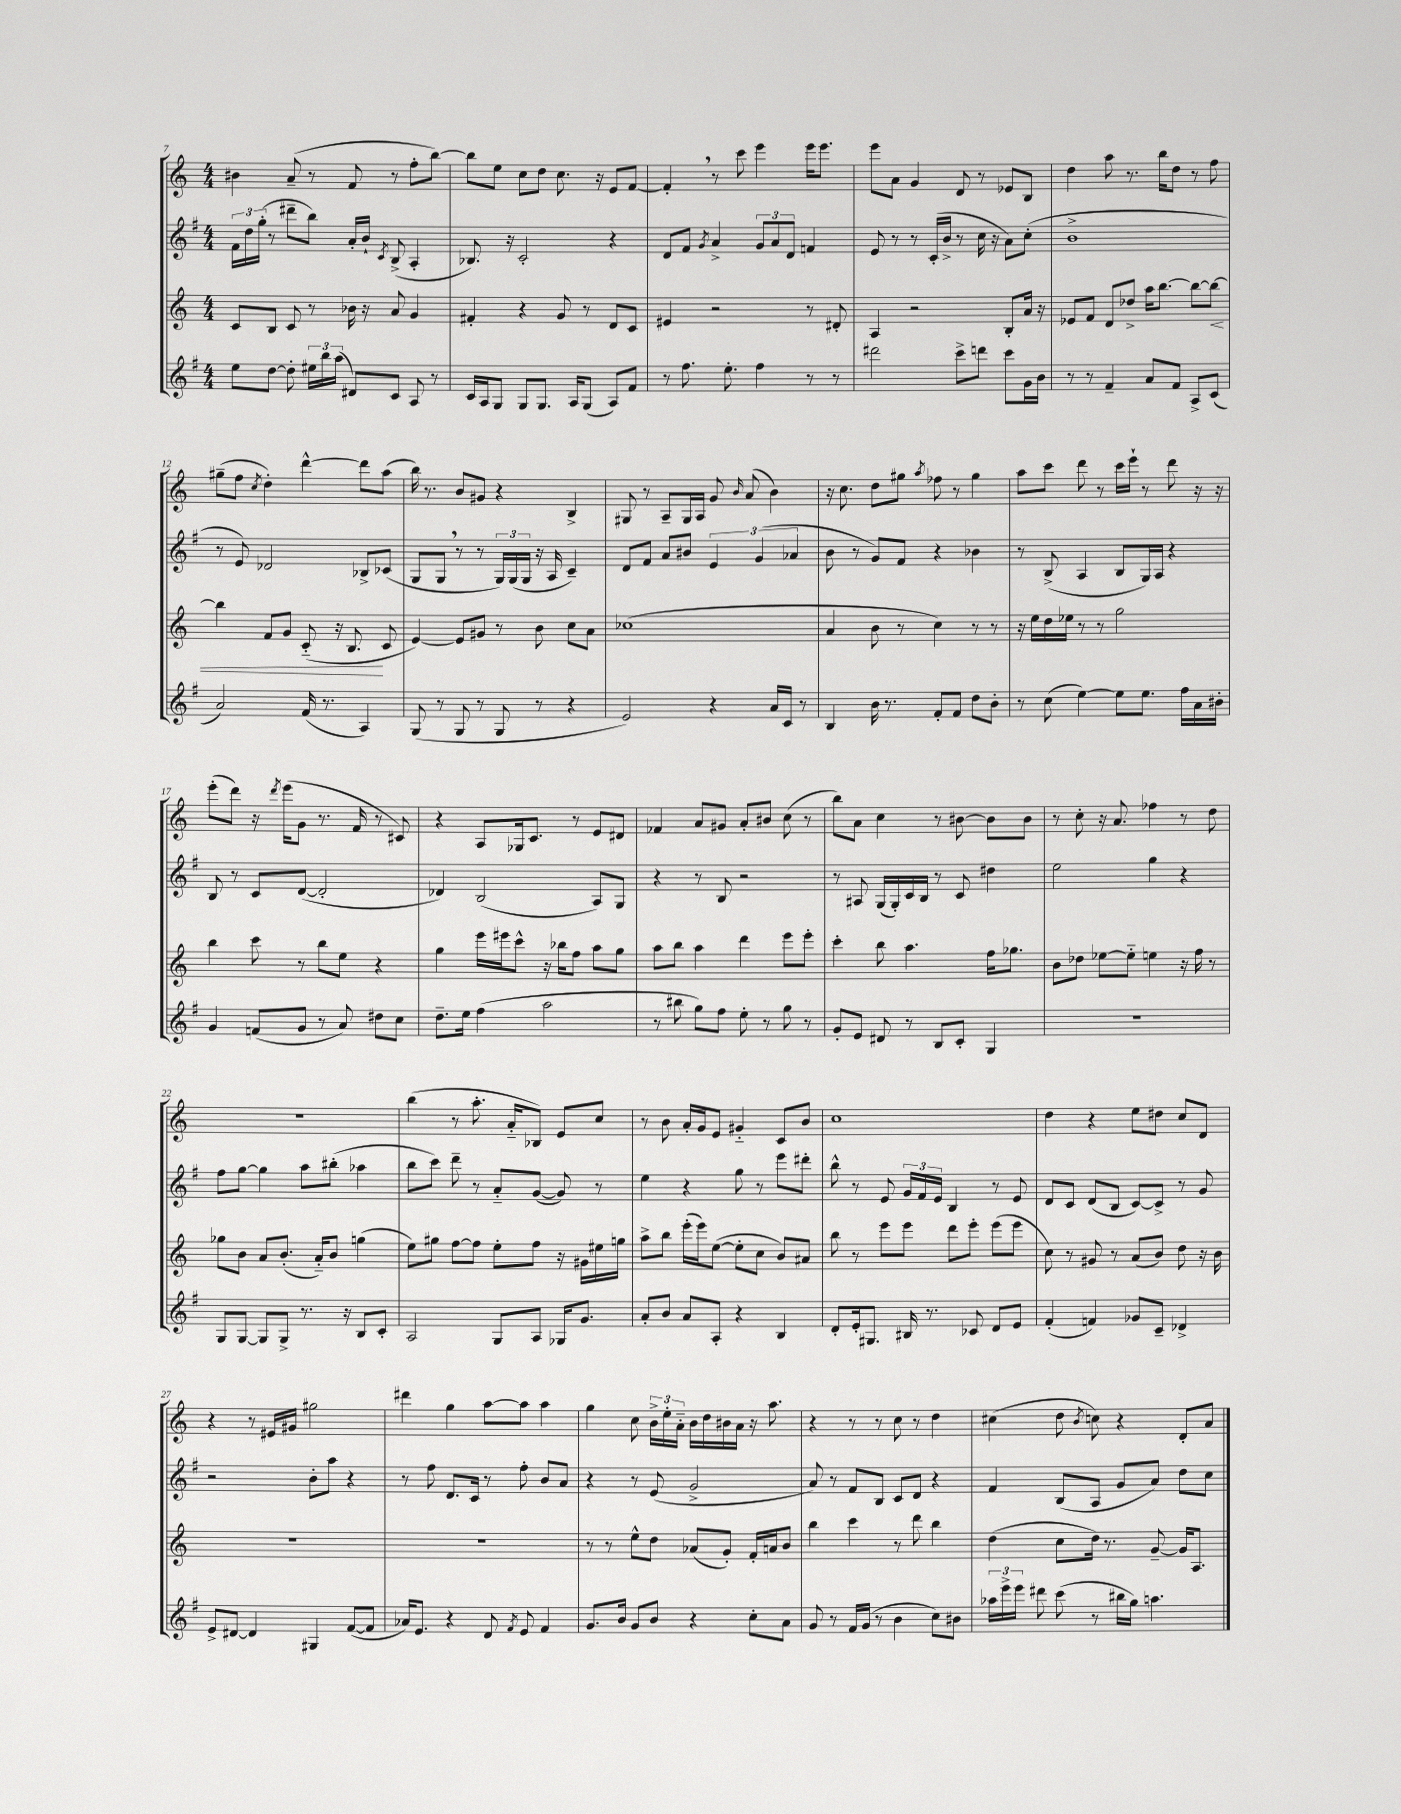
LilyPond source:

<<
\new StaffGroup <<
\new Staff = "s0" {
    \clef treble \key c \major \numericTimeSignature \time 4/4
    \autoBeamOff bis'4 a'8--( r8 f'8 r8 f''8[-. b''8]~) |
    b''8[ e''8] c''8[ d''8] c''8. r16 e'8[ f'8]~ |
    f'4-. \breathe r8 c'''8 e'''4 e'''16[ e'''8.] |
    e'''8[ a'8] g'4 d'8 r8 ees'8[ b8] |
    d''4 a''8 r8. b''16[ d''8] r8 f''8 |
    gis''8[--( f''8] \acciaccatura { c''8 } d''4-.) d'''4~-^ d'''8[ a''8]( |
    b''16) r8. b'8[ gis'8] r4 b4-> |
    gis8 r8 a8[-- gis16 a16] g'8 \grace { b'16 } a'8( b'4) |
    r16 c''8. d''8[ gis''8] \acciaccatura { a''8 } fes''8 r8 gis''4 |
    a''8[ c'''8] d'''8 r8 c'''16[ e'''16]-! r8 d'''8 r16 r16 |
    e'''8[-.( d'''8]) r16 \acciaccatura { d'''8 } e'''16[( g'8] r8. f'16 r8 cis'8) |
    r4 a8[ ges16 c'8.] r8 e'8[ dis'8] |
    fes'4 a'8[ gis'8] a'8[-. bis'8] c''8( r8 |
    b''8[) a'8] c''4 r8 bis'8~ bis'8[ bis'8] |
    r8 c''8-. r16 a'8. fes''4 r8 d''8 |
    R1 |
    b''4( r8 a''8.-. a'16[-_ bes8]) e'8[ c''8] |
    r8 b'8 a'16[-. g'16 e'8] gis'4-_ c'8[ b'8] |
    c''1 |
    d''4 r4 e''8[ dis''8] c''8[ d'8] |
    r4 r8 eis'16[ gis'16] gis''2 |
    dis'''4 g''4 a''8[~ a''8] a''4 |
    g''4 c''8 \tuplet 3/2 { b'16[-> e''16-. a'16]-_ } b'16[ d''16 bis'16 a'16] r16 a''8. |
    r4 r8 r8 c''8 r8 d''4 |
    cis''4( d''8 \acciaccatura { b'8 } c''8) r4 d'8[-. a'8] \bar "|." |
}
\new Staff = "s1" {
    \clef treble \key g \major \numericTimeSignature \time 4/4
    \autoBeamOff \tuplet 3/2 { fis'16[ d''16 g''16]-.( } r8 dis'''8[-- b''8]) a'16[-. b'16]-! \acciaccatura { c'8 } b8->( a4-. |
    bes8.) r16 c'2-. r4 |
    d'8[ fis'8] \acciaccatura { g'8 } a'4-> \tuplet 3/2 { g'8[ a'8 d'8] } f'4 |
    e'8 r8 r8 c'16[-.( b'16]-> r8 c''16 r16 a'8[) c''8]-.( |
    b'1-> |
    r8 e'8) des'2 bes8[-> ces'8]( |
    g8[ g8] \breathe r8 r8 \tuplet 3/2 { g16[) g16( g16] } r16 a16 c'4--) |
    d'8[ fis'8] a'8[ bis'8] \tuplet 3/2 { e'4 g'4( aes'4 } |
    b'8 r8 g'8[) fis'8] r4 bes'4 |
    r8 b8->( a4 b8[ g16) a16] r4 |
    b8 r8 c'8[ d'8]~( d'2-. |
    des'4) b2( a8[) g8] |
    r4 r8 b8 r2 |
    r8 ais8 g16[( g16-.) c'16 b16] r8 c'8 dis''4 |
    e''2 g''4 r4 |
    fis''8[ g''8]~ g''4 a''8[ bis''8]-.( aes''4 |
    b''8[ c'''8]) d'''8-- r8 a'8[-_ g'8]~( g'8) r8 |
    e''4 r4 g''8 r8 e'''8[ dis'''8]-. |
    b''8-^ r8 e'8 \tuplet 3/2 { g'16[ fis'16 e'16] } b4 r8 e'8 |
    d'8[ c'8] d'8[( b8] c'8[~) c'8]-> r8 g'8 |
    r2 b'8[-. a''8] r4 |
    r8 fis''8 d'8.[ c'16] r8 fis''8-. b'8[ a'8] |
    r4 r8 e'8( g'2-> |
    a'8) r8 fis'8[ b8] c'8[ d'8] r4 |
    fis'4 b8[( a8] g'8[ a'8]) d''8[ c''8] \bar "|." |
}
\new Staff = "s2" {
    \clef treble \key c \major \numericTimeSignature \time 4/4
    \autoBeamOff c'8[ b8] c'8 r8 bes'16 r16 a'8 g'4 |
    fis'4-. r4 g'8 r8 d'8[ c'8] |
    eis'4 r2 r8 dis'8-. |
    a4 r2 b8[-. a'16] r16 |
    ees'8[ f'8] d'8[ des''8]-> a''16[ b''8.]~ b''8[~ b''8]~\< |
    b''4 f'8[ g'8] c'8-_( r16 b8.\! c'8 |
    e'4~) e'8[ gis'8] r8 b'8 c''8[ a'8] |
    ces''1( |
    a'4 b'8 r8 c''4) r8 r8 |
    r16 e''16[ d''16 ees''16] r8 r8 g''2 |
    b''4 c'''8 r8 b''8[ e''8] r4 |
    g''4 e'''16[ eis'''16 c'''8]-^ r16 bes''16[ f''8] a''8[ g''8] |
    a''8[ b''8] a''4 d'''4 e'''8[ e'''8]-. |
    c'''4-. b''8 a''4. f''16[ ges''8.] |
    b'8[ des''8] ees''8[~ ees''8]-_ e''4 r16 f''16 r8 |
    ges''8[ b'8] a'8[ b'8.]-.( a'16[-_) b'8] g''4( |
    e''8[) gis''8] f''8[~ f''8] e''8[-. f''8] r16 gis'16[ eis''16 g''16] |
    a''8[-> b''8] e'''16[-.( e'''16) e''8]~( e''8[-. c''8] b'8[) ais'8] |
    b''8 r8 e'''8[ e'''8] d'''8[ e'''8]-. e'''8[( e'''8] |
    c''8) r8 gis'8 r8 a'8[( b'8]) d''8 r16 b'16 |
    R1 |
    R1 |
    r8 r8 e''8[-^ d''8] aes'8[( g'8]-.) f'16[-. a'16 b'8] |
    b''4 c'''4 r8 d'''8 b''4 |
    d''4( c''8[ d''16]) r8. g'8~-- g'16[ a8.] \bar "|." |
}
\new Staff = "s3" {
    \clef treble \key g \major \numericTimeSignature \time 4/4
    \autoBeamOff e''8[ d''8]~ d''8-. \tuplet 3/2 { eis''16[ b''16 a''16]( } dis'8[) c'8] a8 r8 |
    c'16[ a16 g8] g8[ g8.] a16[ g8]( a8[) fis'8] |
    r8 fis''8. e''8.-. fis''4 r8 r8 |
    dis'''2 c'''8[-> d'''8] c'''8[ g'16 b'16] |
    r8 r8 fis'4-- a'8[ fis'8] a8[-> c'8]( |
    a'2) fis'16( r8. a4) |
    g8( r8 g8 r8 g8 r8 r4 |
    e'2) r4 a'16[ c'16] r8 |
    b4 b'16 r8. fis'8[-. fis'8] d''8[ b'8]-. |
    r8 c''8( e''4~) e''8[ e''8.] fis''16[ a'16 bis'16]-. |
    g'4 f'8[( g'8] r8 a'8) dis''8[ c''8] |
    d''8.[-- e''16] fis''4( a''2 |
    r8 bis''8 g''8[) fis''8] e''8-. r8 g''8 r8 |
    g'8[-. e'8] dis'8 r8 b8[ c'8]-. g4 |
    R1 |
    g8[ g8]~ g8[ g8]-> r8. r16 b8[ c'8]-. |
    a2 g8[ a8] ges16[ g'8.] |
    a'8[-. b'8] a'8[ a8]-. r4 b4 |
    d'8[-. e'16-. gis8.] bis16 r8. ces'8 d'8[ e'8] |
    fis'4-.( f'4) ges'8[ c'8]-- des'4-> |
    e'8[-> dis'8]~ dis'4 gis4 fis'8[~( fis'8] |
    aes'16[) e'8.] r4 d'8 \acciaccatura { fis'8 } e'8 fis'4 |
    g'8.[ b'16] g'8[ b'8] r4 c''8[-. a'8] |
    g'8 r8 fis'16[ g'16]( r8 b'4 c''8[) bis'8] |
    \tuplet 3/2 { aes''16[ e'''16-> e'''16] } dis'''8 c'''8( r8 bis''16[ g''16]) a''4. \bar "|." |
}
>>
>>
\layout { \context { \Score currentBarNumber = #7 } }
